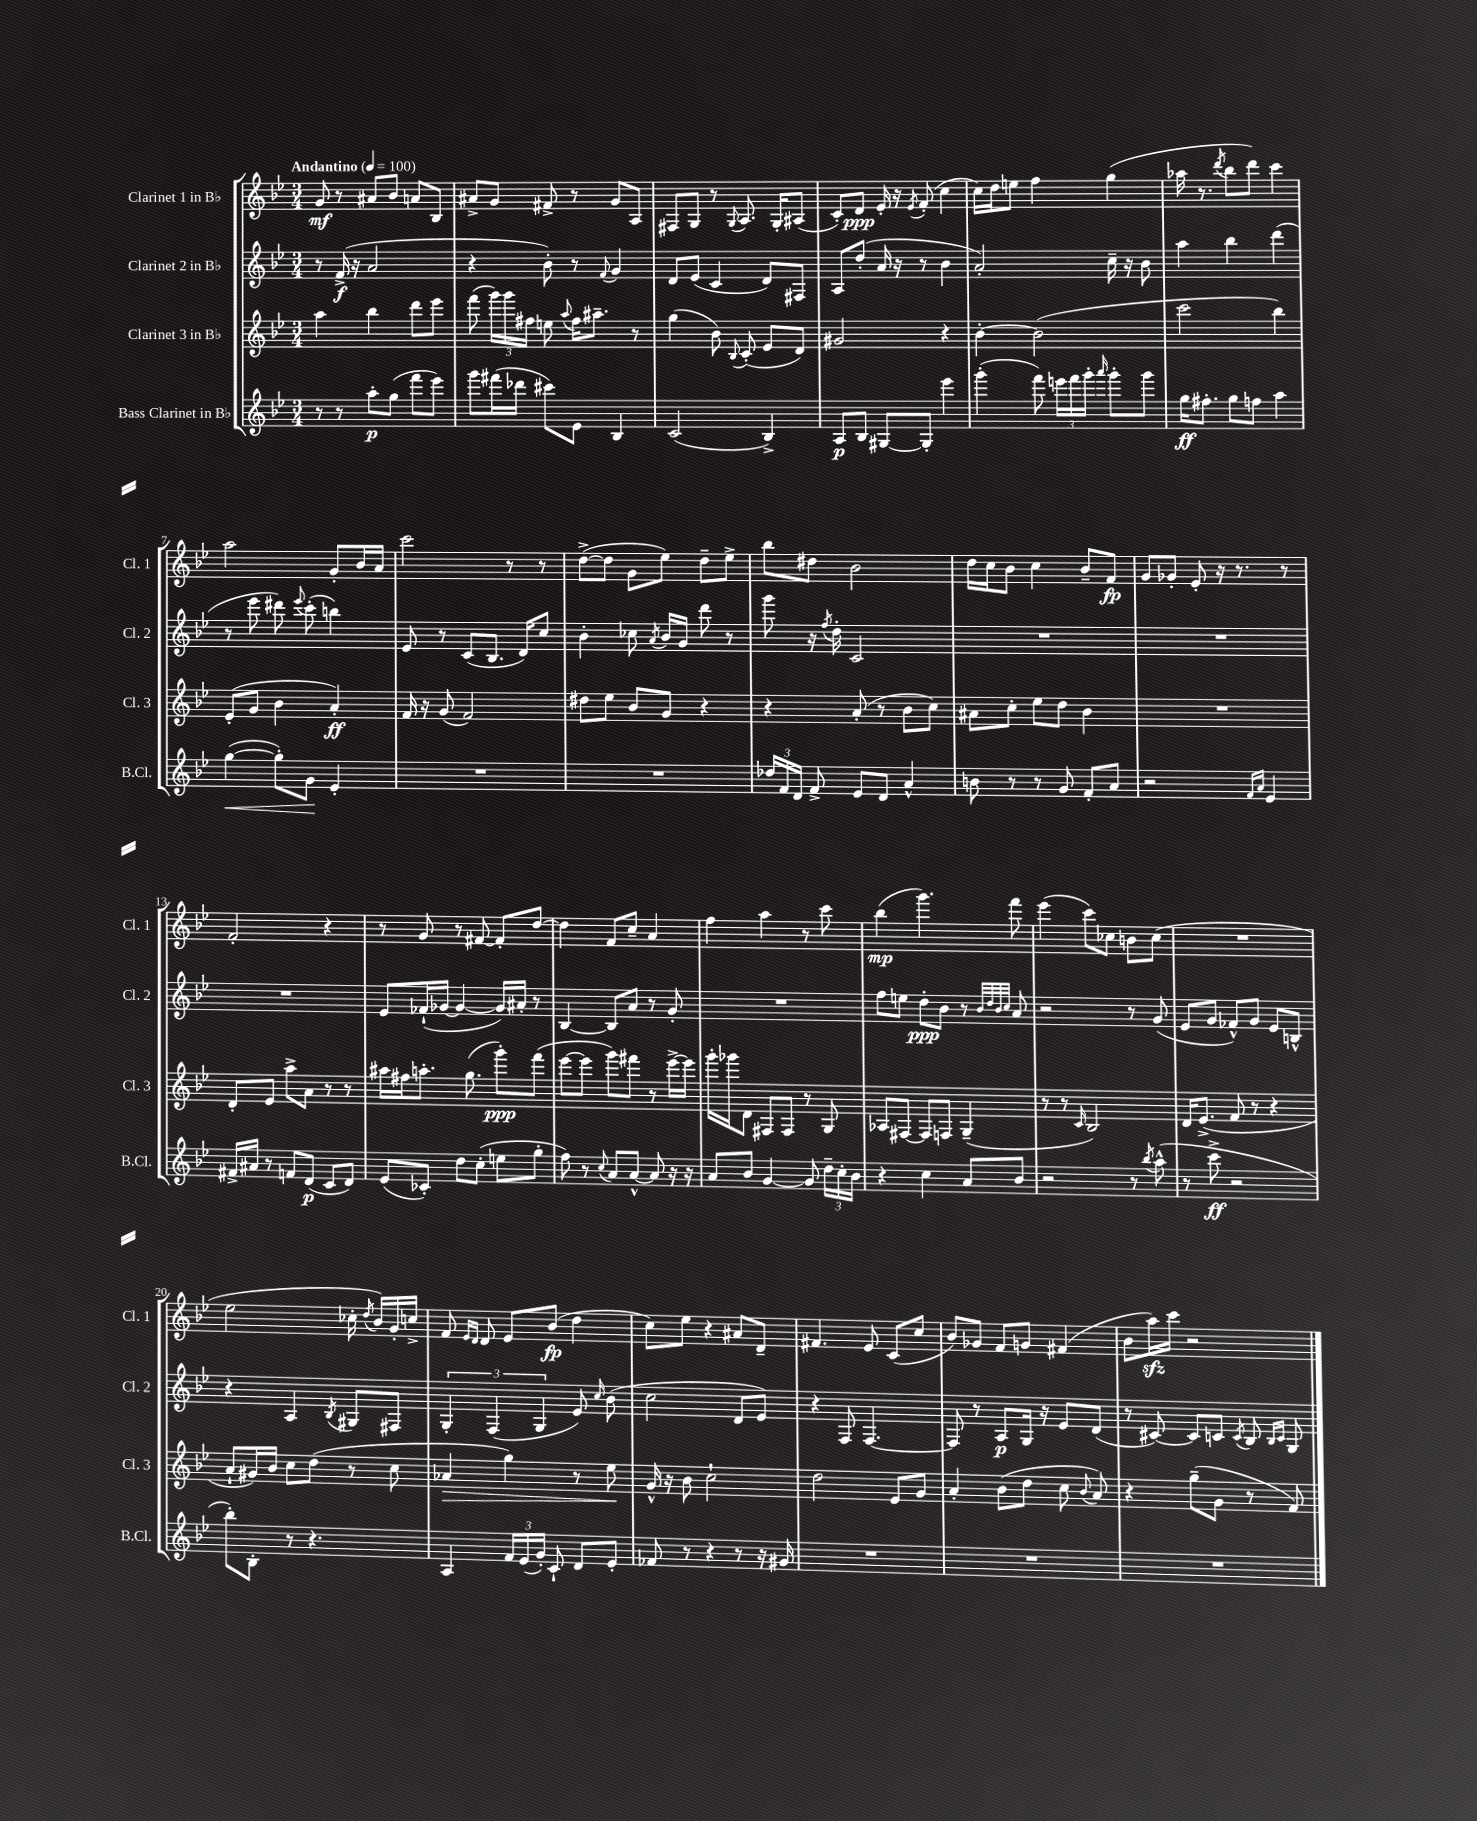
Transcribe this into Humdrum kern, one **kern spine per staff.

**kern	**kern	**kern	**kern
*staff4	*staff3	*staff2	*staff1
*clefG2	*clefG2	*clefG2	*clefG2
*k[b-e-]	*k[b-e-]	*k[b-e-]	*k[b-e-]
*M3/4	*M3/4	*M3/4	*M3/4
*MM100	*MM100	*MM100	*MM100
8r	4aa	8r	8g
8r	.	(16f^	8r
.	.	16r	.
8aa'	4bb-	2a	8a#
(8gg	.	.	8b-
8fff	8ddd	.	8a
8eee-)	8eee-	.	8B-
=	=	=	=
8ggg	(8fff	4r	8a#^
(16fff#	24ggg)	.	8g
.	24ggg	.	.
16ddd-	.	.	.
.	24ff#	.	.
8ccc#)	8ee	8b-')	8f#^
.	8qqaa	.	.
8e-	16ff#	8r	8r
.	8.aa#~	.	.
.	.	8qqf	.
4B-	.	4g	8g
.	8r	.	8A
=	=	=	=
(2c	(4gg	8d	8F#
.	.	(8e-	8G
.	8b-)	4c	8r
.	8qqB-	.	8qqG
.	(8c'	.	8.A
4B-^)	8e-	8d)	.
.	.	.	16G'
.	8d)	8F#	(8A#
=	=	=	=
8A	2g#	8A	8c')
8B-	.	(8dd'	8d
[8G#	.	16a	16e-'
.	.	16r	16r
.	.	.	8qe-
8G#']	.	8r	(8f'
4eee-	4r	4b-	4cc
=	=	=	=
(4ggg'	[4b-'	2a')	16cc)
.	.	.	16dd
.	.	.	8ee
8fff)	(2b-]	.	4ff
24eee	.	.	.
24fff	.	.	.
24ggg'	.	.	.
16qqaaa	.	.	.
8ggg'	.	16cc~	(4gg
.	.	16r	.
8ggg	.	8b-	.
=	=	=	=
16gg	2ccc	4aa	16aa-
8.ff#'	.	.	8.r
.	.	.	8qddd
8gg	.	4bb-	8bb-
8ff	.	.	8ddd)
4aa	4bb-)	(4ddd	4ccc
=	=	=	=
([4gg	(8e-'	8r	2aa
.	8g	8eee-	.
8gg'])	4b-	8ddd#)	.
.	.	8qqeee-	.
8g	.	(8ccc'	.
4e-'	4a')	4bb)	8g'
.	.	.	16b-
.	.	.	16a
=	=	=	=
2.r	16f	8e-	2ccc
.	16r	.	.
.	(8g	8r	.
.	2f)	(8c	.
.	.	8.B-	.
.	.	.	8r
.	.	16d)	.
.	.	8cc	8r
=	=	=	=
2.r	8dd#	4b-'	([8dd^
.	8ee-	.	8dd]
.	8b-	8cc-	8g
.	.	8qa	.
.	8g	16b-	8ee-)
.	.	16g	.
.	4r	8ddd	8dd~
.	.	8r	8ee-^
=	=	=	=
24dd-	4r	8ggg	8bb-
24f	.	.	.
24d	.	.	.
8f^	.	16r	8dd#
.	.	8qff	.
.	.	16dd'	.
8e-	(8a'	2c	2b-
8d	8r	.	.
4a^^	8b-	.	.
.	8cc)	.	.
=	=	=	=
8b	8a#	2.r	16dd
.	.	.	16cc
8r	8cc'	.	8b-
8r	8ee-	.	4cc
8g	8dd	.	.
8f'	4b-	.	8b-~
8a	.	.	8f
=	=	=	=
2r	2.r	2.r	8g
.	.	.	8g-'
.	.	.	8e-'
.	.	.	16r
.	.	.	8.r
16qqf	.	.	.
16qqa	.	.	.
4e-	.	.	.
.	.	.	8r
=	=	=	=
16f#^	8d'	2.r	2f'
16a#	.	.	.
8r	8e-	.	.
8f	8aa^	.	.
(8d	8a	.	.
8c	8r	.	4r
8d)	8r	.	.
=	=	=	=
(8e-	16aa#	8e-	8r
.	16ff#	.	.
8c-')	8.aa'	(16f-`	8g
.	.	[16g-	.
8dd	.	4g-_	8r
.	(8.gg	.	.
(8cc'	.	.	[8f#
8ee	8ggg')	16g-])	8f#']
.	.	16a#'	.
8gg'	(8fff	8r	[8dd
=	=	=	=
8ff)	[8eee-	[4B-	4dd]
8r	8eee-]	.	.
8qqcc	.	.	.
8a	8ggg)	8B-]	8f
[8a^^	8fff#	8a	8cc~
8a]	8r	8r	4a
16r	[16eee-^	8g'	.
16r	16eee-]	.	.
=	=	=	=
8a	16ggg'	2.r	4ff
.	16ggg-	.	.
8b-	8d	.	.
[4g	8F#	.	4aa
.	8F#	.	.
8g]	8r	.	8r
24dd~	8G	.	8ccc
24cc'	.	.	.
24b-	.	.	.
=	=	=	=
4r	8A-	8ff	(4bb-
.	[8F#	8ee	.
4cc	8F#]	8dd'	4.ggg)
.	8F	8b-	.
8a	(4G~	8r	.
.	.	32qqb-	.
.	.	32qqdd	.
.	.	32qqb-	.
.	.	32qqcc	.
8b-	.	8a	8fff
=	=	=	=
2r	8r	2r	(4eee-
.	8r	.	.
.	16qqc	.	.
.	2B-)	.	8ccc)
.	.	.	8cc-
8r	.	8r	8b
8qbb-	.	.	.
(8aa^^	.	(8g	(8cc-
=	=	=	=
8r	16d	8e-	2.r
.	(8.e-^	.	.
8ccc^	.	8g	.
2r	8f	8f-^^)	.
.	8r	8g	.
.	4r	8e-	.
.	.	8B^^	.
=	=	=	=
8bb-')	8a`	4r	2ee-
8B-'	16g#)	.	.
.	16b-	.	.
8r	8cc	4A	.
4.r	(8dd	.	.
.	.	8qB-	.
.	8r	8G#	16cc-'
.	.	.	8qdd
.	.	.	16b-)
.	8cc	8F#	16g'
.	.	.	16cc^
=	=	=	=
4A	4a-	6G'	8f
.	.	.	16qqe-
.	.	.	16qqd
.	.	.	8d
.	.	(6F	.
24f	4gg)	.	8e-
(24e-	.	.	.
24g')	.	6G	.
8c`	.	.	(8b-
8d	8r	8e-)	4dd
.	.	16qqcc	.
8e-'	8ee-	(8b-	.
=	=	=	=
8f-	16g^^	2cc	8cc)
.	16r	.	.
8r	8b-	.	8ee-
4r	2cc`	.	4r
8r	.	8d	8a#
16r	.	8e-)	8d~
16g#	.	.	.
=	=	=	=
2.r	2dd	4r	4.f#
.	.	8F	.
.	.	[4.F	8e-
.	8e-	.	(8c
.	8g	.	8cc
=	=	=	=
2.r	4a'	8F]	8b-)
.	.	8r	8g-
.	(8b-	8A	8f
.	8dd	16G	8g
.	.	16r	.
.	8cc	8e-	(4f#
.	8qqb-	.	.
.	8a)	(8d	.
=	=	=	=
2.r	4r	8r	8b-
.	.	[8c#)	16aa)
.	.	.	16ccc
.	(8gg~	8c#]	2r
.	8g	8c	.
.	.	8qc	.
.	8r	8B-	.
.	.	16qqB-	.
.	.	16qqc	.
.	8f)	8G	.
==	==	==	==
*-	*-	*-	*-
